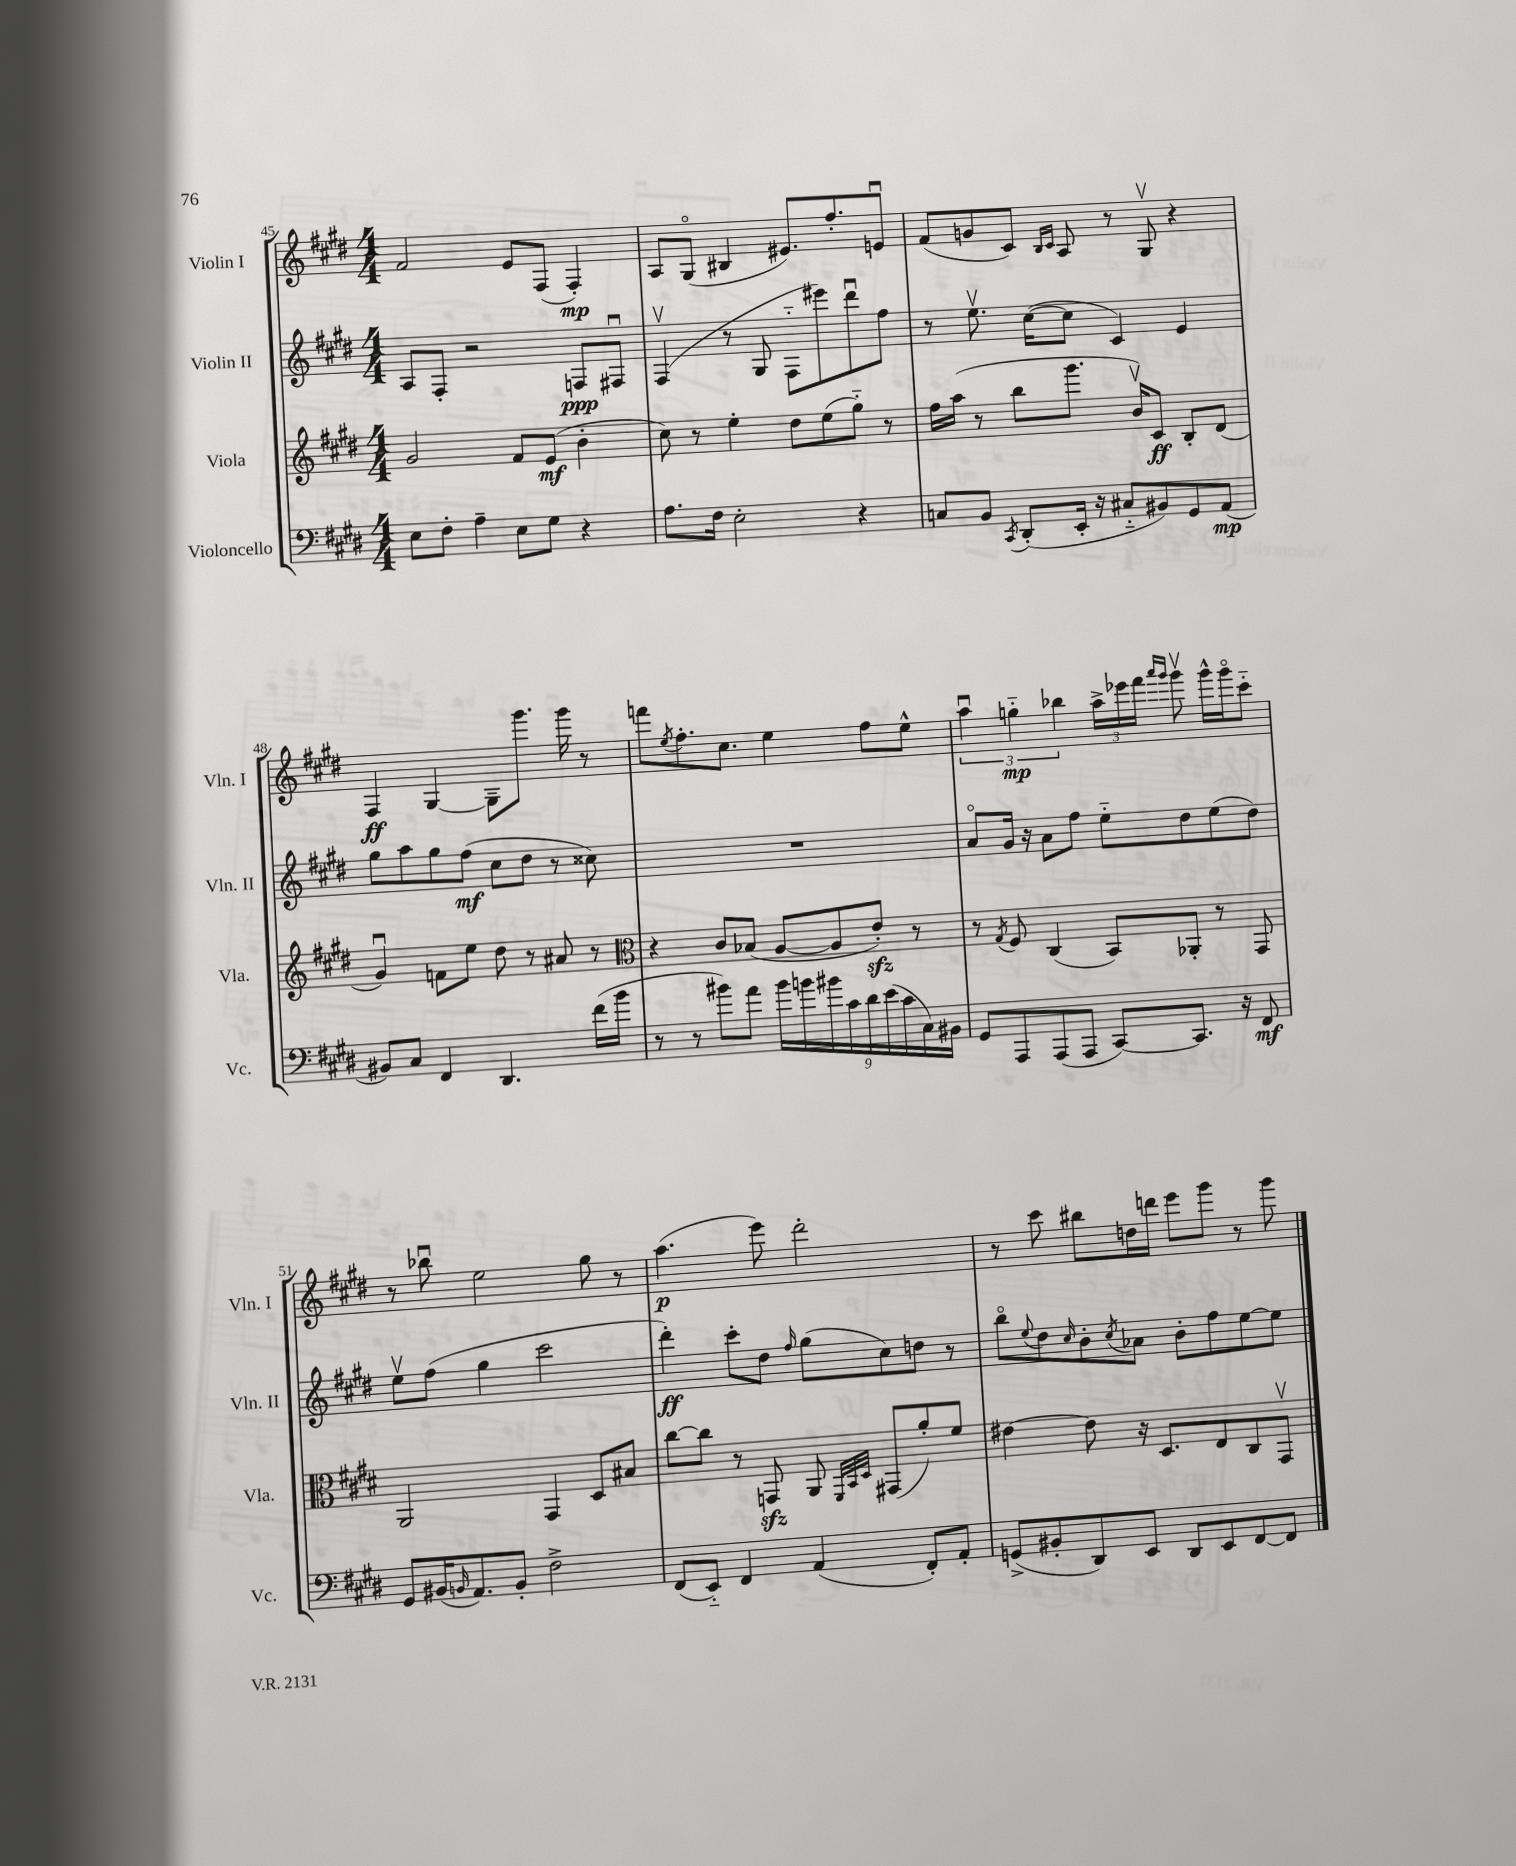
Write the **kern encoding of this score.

**kern	**dynam	**kern	**dynam	**kern	**dynam	**kern	**dynam
*part4	*part4	*part3	*part3	*part2	*part2	*part1	*part1
*staff4	*staff4	*staff3	*staff3	*staff2	*staff2	*staff1	*staff1
*I"Violoncello	*	*I"Viola	*	*I"Violin II	*	*I"Violin I	*
*I'Vc.	*	*I'Vla.	*	*I'Vln. II	*	*I'Vln. I	*
*clefF4	*	*clefG2	*	*clefG2	*	*clefG2	*
*k[f#c#g#d#]	*	*k[f#c#g#d#]	*	*k[f#c#g#d#]	*	*k[f#c#g#d#]	*
*M4/4	*	*M4/4	*	*M4/4	*	*M4/4	*
=45	=45	=45	=45	=45	=45	=45	=45
8E\L	.	2g#/	.	8A/L	.	2f#/	.
8F#'\J	.	.	.	8F#'/J	.	.	.
4A~\	.	.	.	2r	.	.	.
8E\L	.	8f#/L	.	.	.	8e/L	.
8G#\J	.	(8e/J	mf	.	.	(8F#/J	.
4r	.	4b'\	.	8Fn/L	ppp	4F#'/)	mp
.	.	.	.	8F#Xu/J	.	.	.
=46	=46	=46	=46	=46	=46	=46	=46
8.A\L	.	8cc#\)	.	(4F#v/	.	8A/L	.
.	.	8r	.	.	.	(8G#/J	.
16F#\Jk	.	.	.	.	.	.	.
2E'\	.	4ee'\	.	8r	.	4B#X/	.
.	.	.	.	8G#/	.	.	.
.	.	8dd#\L	.	8F#\L	.	8.e#X/L)	.
.	.	(8ee\	.	8eee#X\)	.	.	.
.	.	.	.	.	.	8.ff#'/	.
4r	.	8gg#\J)	.	8ddd#u\	.	.	.
.	.	8r	.	8ff#\J	.	8enu/J	.
=47	=47	=47	=47	=47	=47	=47	=47
8Cn/L	.	16ff#\LL	.	8r	.	(8f#/L	.
.	.	(16aa\JJ	.	.	.	.	.
8BB/J	.	8r	.	8.eev\	.	8gn/	.
8qCC#/	.	.	.	.	.	.	.
(8DD#'/L	.	8bb\L	.	.	.	8c#/J)	.
.	.	.	.	([16cc#\KL	.	.	.
.	.	.	.	.	.	16qqB/LL	.
.	.	.	.	.	.	16qqc#/JJ	.
16EE'/Jk	.	8.ggg#\J	.	8cc#\J]	.	8A/	.
16r	.	.	.	.	.	.	.
8C#X/L	.	.	.	4c#/)	.	8r	.
.	.	16bv/KL)	.	.	.	.	.
8BB#X/)	.	8c#/J	ff	.	.	8G#v/	.
8GG#/	.	8B'/L	.	4e/	.	4r	.
(8AA/J	mp	(8d#/J	.	.	.	.	.
!!LO:LB:g=z
=48	=48	=48	=48	=48	=48	=48	=48
8BB#X/L)	.	4g#u/)	.	8gg#\L	.	4F#/	ff
8C#/J	.	.	.	8aa\	.	.	.
4FF#/	.	8fn\L	.	8gg#\	.	[4G#/	.
.	.	8ee\J	.	(8ff#\J	mf	.	.
4.DD#/	.	8dd#\	.	8cc#\L	.	8G#~\L]	.
.	.	8r	.	8dd#\J	.	8.ggg#\J	.
.	.	8a#X/	.	8r	.	.	.
.	.	.	.	.	.	16ggg#\	.
(16f#\LL	.	8r	.	8cc##X\)	.	8r	.
16b\JJ	.	.	.	.	.	.	.
=49	=49	=49	=49	=49	=49	=49	=49
*	*	*clefC3	*	*	*	*	*
8r	.	4r	.	1r	.	8fffn\L	.
.	.	.	.	.	.	8qee/	.
8r	.	.	.	.	.	8.ff#'\	.
8b#X\L)	.	8c#/L	.	.	.	.	.
.	.	.	.	.	.	8.cc#\J	.
8a\J	.	(8B-X/J	.	.	.	.	.
18b#\LL	.	[8A/L	.	.	.	4ee\	.
18bn\	.	.	.	.	.	.	.
18b#X\	.	.	.	.	.	.	.
.	.	8A/]	.	.	.	.	.
18c#\	.	.	.	.	.	.	.
18d#\	.	.	.	.	.	.	.
.	.	8ezz'/J)	.	.	.	8ff#\L	.
(18e\	.	.	.	.	.	.	.
18c#\	.	.	.	.	.	.	.
.	.	8r	.	.	.	8ee^^\J	.
18C#\)	.	.	.	.	.	.	.
18BB#X\JJ	.	.	.	.	.	.	.
=50	=50	=50	=50	=50	=50	=50	=50
8GG#/L	.	8r	.	8a/L	.	6aau\	.
.	.	8qG#/	.	.	.	.	.
8AAA/	.	8F#/	.	16g#/Jk	.	.	.
.	.	.	.	.	.	6ggn\	mp
.	.	.	.	16r	.	.	.
(8AAA/	.	(4C#/	.	8a\L	.	.	.
.	.	.	.	.	.	6bb-X\	.
8AAA/J	.	.	.	8ff#\J	.	.	.
[8CC#/L)	.	8BB/L)	.	8ee\L	.	24aa^\LL	.
.	.	.	.	.	.	24eee-X\	.
.	.	.	.	.	.	24fff#\JJ	.
.	.	.	.	.	.	16qqaaa/LL	.
.	.	.	.	.	.	16qqggg#/JJ	.
8.CC#/J]	.	8AA-X'/J	.	8dd#\	.	8ggg#v\	.
.	.	8r	.	(8ee\	.	16ggg#^^\LL	.
16r	.	.	.	.	.	16ggg#\J	.
8FF#/	mf	8GG#/	.	8dd#\J)	.	8ccc#\J	.
!!LO:LB:g=z
=51	=51	=51	=51	=51	=51	=51	=51
8GG#/L	.	2AA/	.	8eev\L	.	8r	.
(16BB#X/K	.	.	.	(8ff#\J	.	8bb-Xu\	.
16qqBBn/	.	.	.	.	.	.	.
8.AA/)	.	.	.	.	.	.	.
.	.	.	.	4gg#\	.	2ee\	.
8BB'/J	.	.	.	.	.	.	.
2F#^\	.	4GG#/	.	2ccc#\	.	.	.
.	.	8D#/L	.	.	.	8gg#\	.
.	.	8B#X/J	.	.	.	8r	.
=52	=52	=52	=52	=52	=52	=52	=52
(8FF#/L	.	[8cc#\L	.	4ddd#'\)	ff	(4.aa\	p
8EE/J)	.	8cc#\J]	.	.	.	.	.
4FF#/	.	8r	.	8ccc#'\L	.	.	.
.	.	8GGnzz/	.	8dd#\J	.	8eee\)	.
.	.	.	.	16qqff#/	.	.	.
(4AA/	.	8AA/	.	(8gg#\L	.	2ddd#'\	.
.	.	32qqFF#/LLL	.	.	.	.	.
.	.	32qqBB/	.	.	.	.	.
.	.	32qqD#/JJJ	.	.	.	.	.
.	.	(8GG#X/L	.	8cc#\)	.	.	.
8FF#'/L)	.	8a'/)	.	8ddn\J	.	.	.
8AA'/J	.	8f#/J	.	8r	.	.	.
=53	=53	=53	=53	=53	=53	=53	=53
(8GGn^/L	.	[4e#X\	.	8bb\L	.	8r	.
.	.	.	.	8qqee/	.	.	.
8BB#X'/	.	.	.	8dd#\	.	8ccc#\	.
.	.	.	.	16qqcc#/	.	.	.
8DD#/)	.	8e#\]	.	8b'\	.	8bb#X\L	.
.	.	.	.	8qcc#/	.	.	.
8EE/J	.	16r	.	8a-X\J	.	16ddn\L	.
.	.	8.D#/L	.	.	.	16dddn\JJ	.
8DD#/L	.	.	.	8b'\L	.	8eee\L	.
8EE/	.	8E/	.	8ff#\	.	8ggg#\J	.
[8FF#/	.	8C#/	.	[8ee\	.	8r	.
8FF#/J]	.	8GG#v/J	.	8ee\J]	.	8ggg#\	.
==	==	==	==	==	==	==	==
*-	*-	*-	*-	*-	*-	*-	*-
